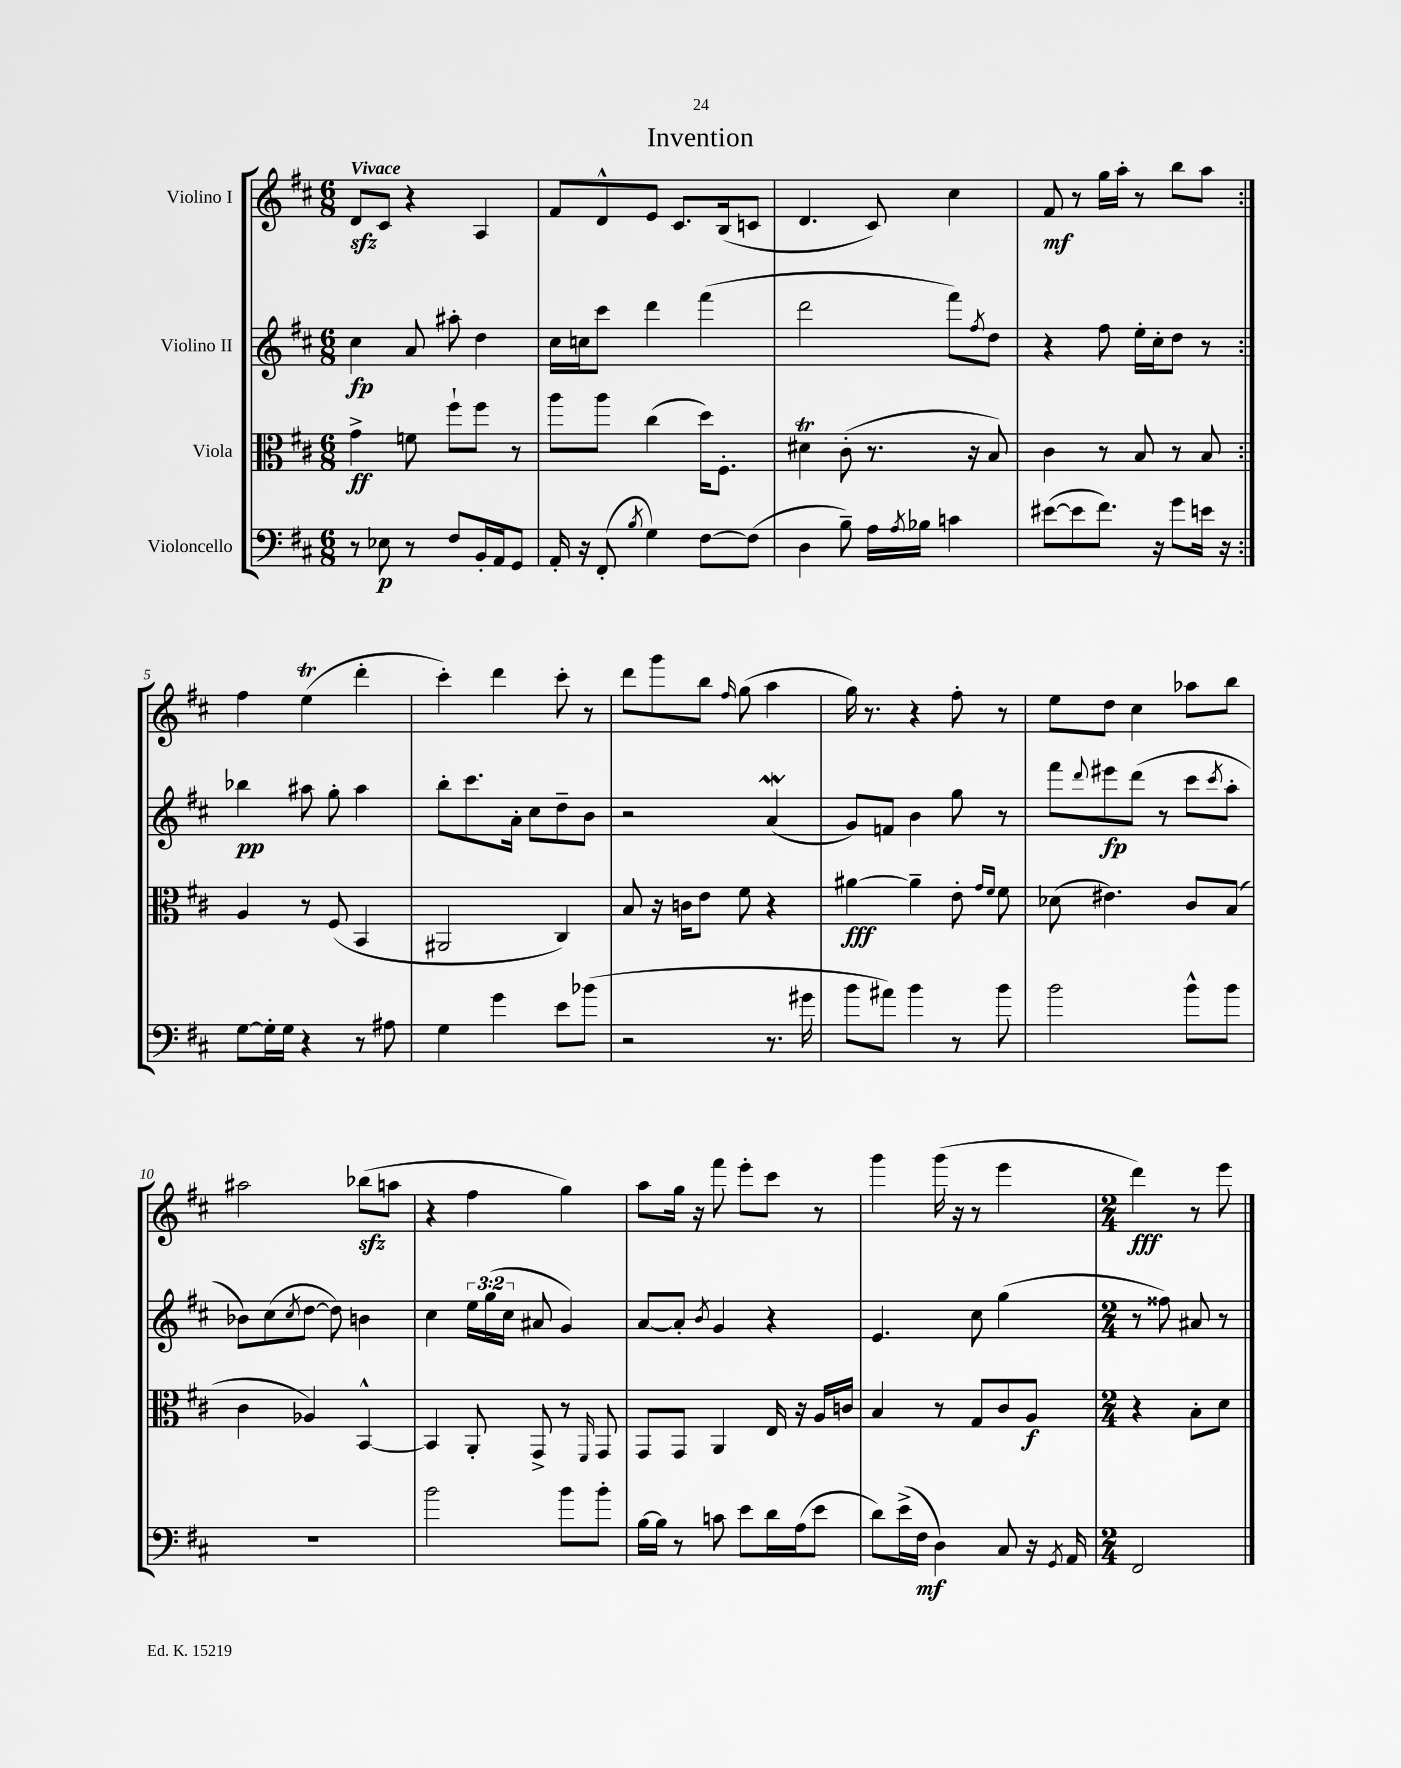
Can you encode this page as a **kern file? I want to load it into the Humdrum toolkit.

**kern	**kern	**kern	**kern
*staff4	*staff3	*staff2	*staff1
*clefF4	*clefC3	*clefG2	*clefG2
*k[f#c#]	*k[f#c#]	*k[f#c#]	*k[f#c#]
*M6/8	*M6/8	*M6/8	*M6/8
8r	4g^\	4cc#\	8d/L
8E-\	.	.	8c#/J
8r	8f\	8a/	4r
8F#/L	8ff#`\L	8aa#'\	.
16BB'/L	8ff#\J	4dd\	4A/
16AA/J	.	.	.
8GG/J	8r	.	.
=	=	=	=
16AA'/	8aa\L	16cc#\LL	8f#/L
16r	.	16cc\J	.
(8FF#'/	8aa\J	8ccc#\J	8d^^/
8qB/	.	.	.
4G\)	(4cc#\	4ddd\	8e/J
.	.	.	8.c#/L
[8F#\L	16dd\LK)	(4fff#\	.
.	8.F#'\J	.	(16B/k
(8F#\]J	.	.	8c/J
=	=	=	=
4D\	4d#\	2ddd\	4.d/
8B~\)	(8c#'\	.	.
16A\LL	8.r	.	8c#/)
8qA/	.	.	.
16B-\JJ	.	.	.
4c\	.	8fff#\L)	4cc#\
.	16r	.	.
.	.	8qff#/	.
.	8B/)	8dd\J	.
=	=	=	=
([8e#\L	4c#\	4r	8f#/
8e#\]	.	.	8r
8.f#\J)	8r	8ff#\	16gg\LL
.	.	.	16aa'\JJ
.	8B/	16ee'\LL	8r
16r	.	16cc#'\J	.
8g\L	8r	8dd\J	8bb\L
16e\Jk	8B/	8r	8aa\J
16r	.	.	.
=:|!	=:|!	=:|!	=:|!
[8G\L	4A/	4bb-\	4ff#\
16G'\]L	.	.	.
16G\JJ	.	.	.
4r	8r	8aa#\	(4ee\
.	(8F#/	8gg'\	.
8r	4BB/	4aa#\	4ddd'\
8A#\	.	.	.
=	=	=	=
4G\	2AA#/	8bb'\L	4ccc#'\)
.	.	8.ccc#\	.
4g\	.	.	4ddd\
.	.	16a'\Jk	.
.	.	8cc#\L	.
8e\L	4C#/)	8dd~\	8ccc#'\
(8b-\J	.	8b\J	8r
=	=	=	=
2r	8B/	2r	8ddd\L
.	16r	.	8ggg\
.	16c\LK	.	.
.	8e\J	.	8bb\J
.	.	.	16qqff#/
.	8f#\	.	(8gg\
8.r	4r	(4a/	4aa\
16g#\	.	.	.
=	=	=	=
8b\L	[4a#\	8g/L)	16gg\)
.	.	.	8.r
8a#\J)	.	8f/J	.
4b\	4a#~\]	4b\	4r
8r	8e'\	8gg\	8ff#'\
.	16qqg/LL	.	.
.	16qqf#/JJ	.	.
8b\	8f#\	8r	8r
=	=	=	=
2b\	(8d-\	8fff#\L	8ee\L
.	.	8qqddd/	.
.	4.e#\)	8eee#\	8dd\J
.	.	(8ddd\J	4cc#\
.	.	8r	.
8b^^\L	8c#/L	8ccc#\L	8aa-\L
.	.	8qccc#/	.
8b\J	(8B/J	8aa'\J	8bb\J
=	=	=	=
2.r	4c#\	8b-\L)	2aa#\
.	.	(8cc#\	.
.	.	8qcc#/	.
.	4A-/)	[8dd\J	.
.	.	8dd\])	.
.	[4BB^^/	4b\	(8bb-\L
.	.	.	8aa\J
=	=	=	=
2b\	4BB/]	4cc#\	4r
.	8AA'/	24ee\LL	4ff#\
.	.	(24gg\	.
.	.	24cc#\JJ	.
.	8GG^/	8a#/	.
8b\L	8r	4g/)	4gg\)
.	16qqFF#/	.	.
8b'\J	8GG/	.	.
=	=	=	=
[16B\LL	8GG/L	[8a/L	8aa\L
16B\]JJ	.	.	.
8r	8GG/J	8a'/]J	16gg\Jk
.	.	.	16r
.	.	8qb/	.
8c\	4AA/	4g/	8fff#\
8e\L	.	.	8eee'\L
16d\L	16E/	4r	8ccc#\J
(16A\J	16r	.	.
8e\J	16A/LL	.	8r
.	16c/JJ	.	.
=	=	=	=
8d\L)	4B/	4.e/	4ggg\
(16e^\L	.	.	.
16F#\JJ	.	.	.
4D\)	8r	.	(16ggg\
.	.	.	16r
.	8G/L	8cc#\	8r
8C#/	8c#/	(4gg\	4eee\
16r	8A/J	.	.
8qGG/	.	.	.
16AA/	.	.	.
=	=	=	=
*M2/4	*M2/4	*M2/4	*M2/4
2FF#/	4r	8r	4ddd\)
.	.	8ff##\)	.
.	8B'\L	8a#/	8r
.	8d\J	8r	8eee\
==	==	==	==
*-	*-	*-	*-
